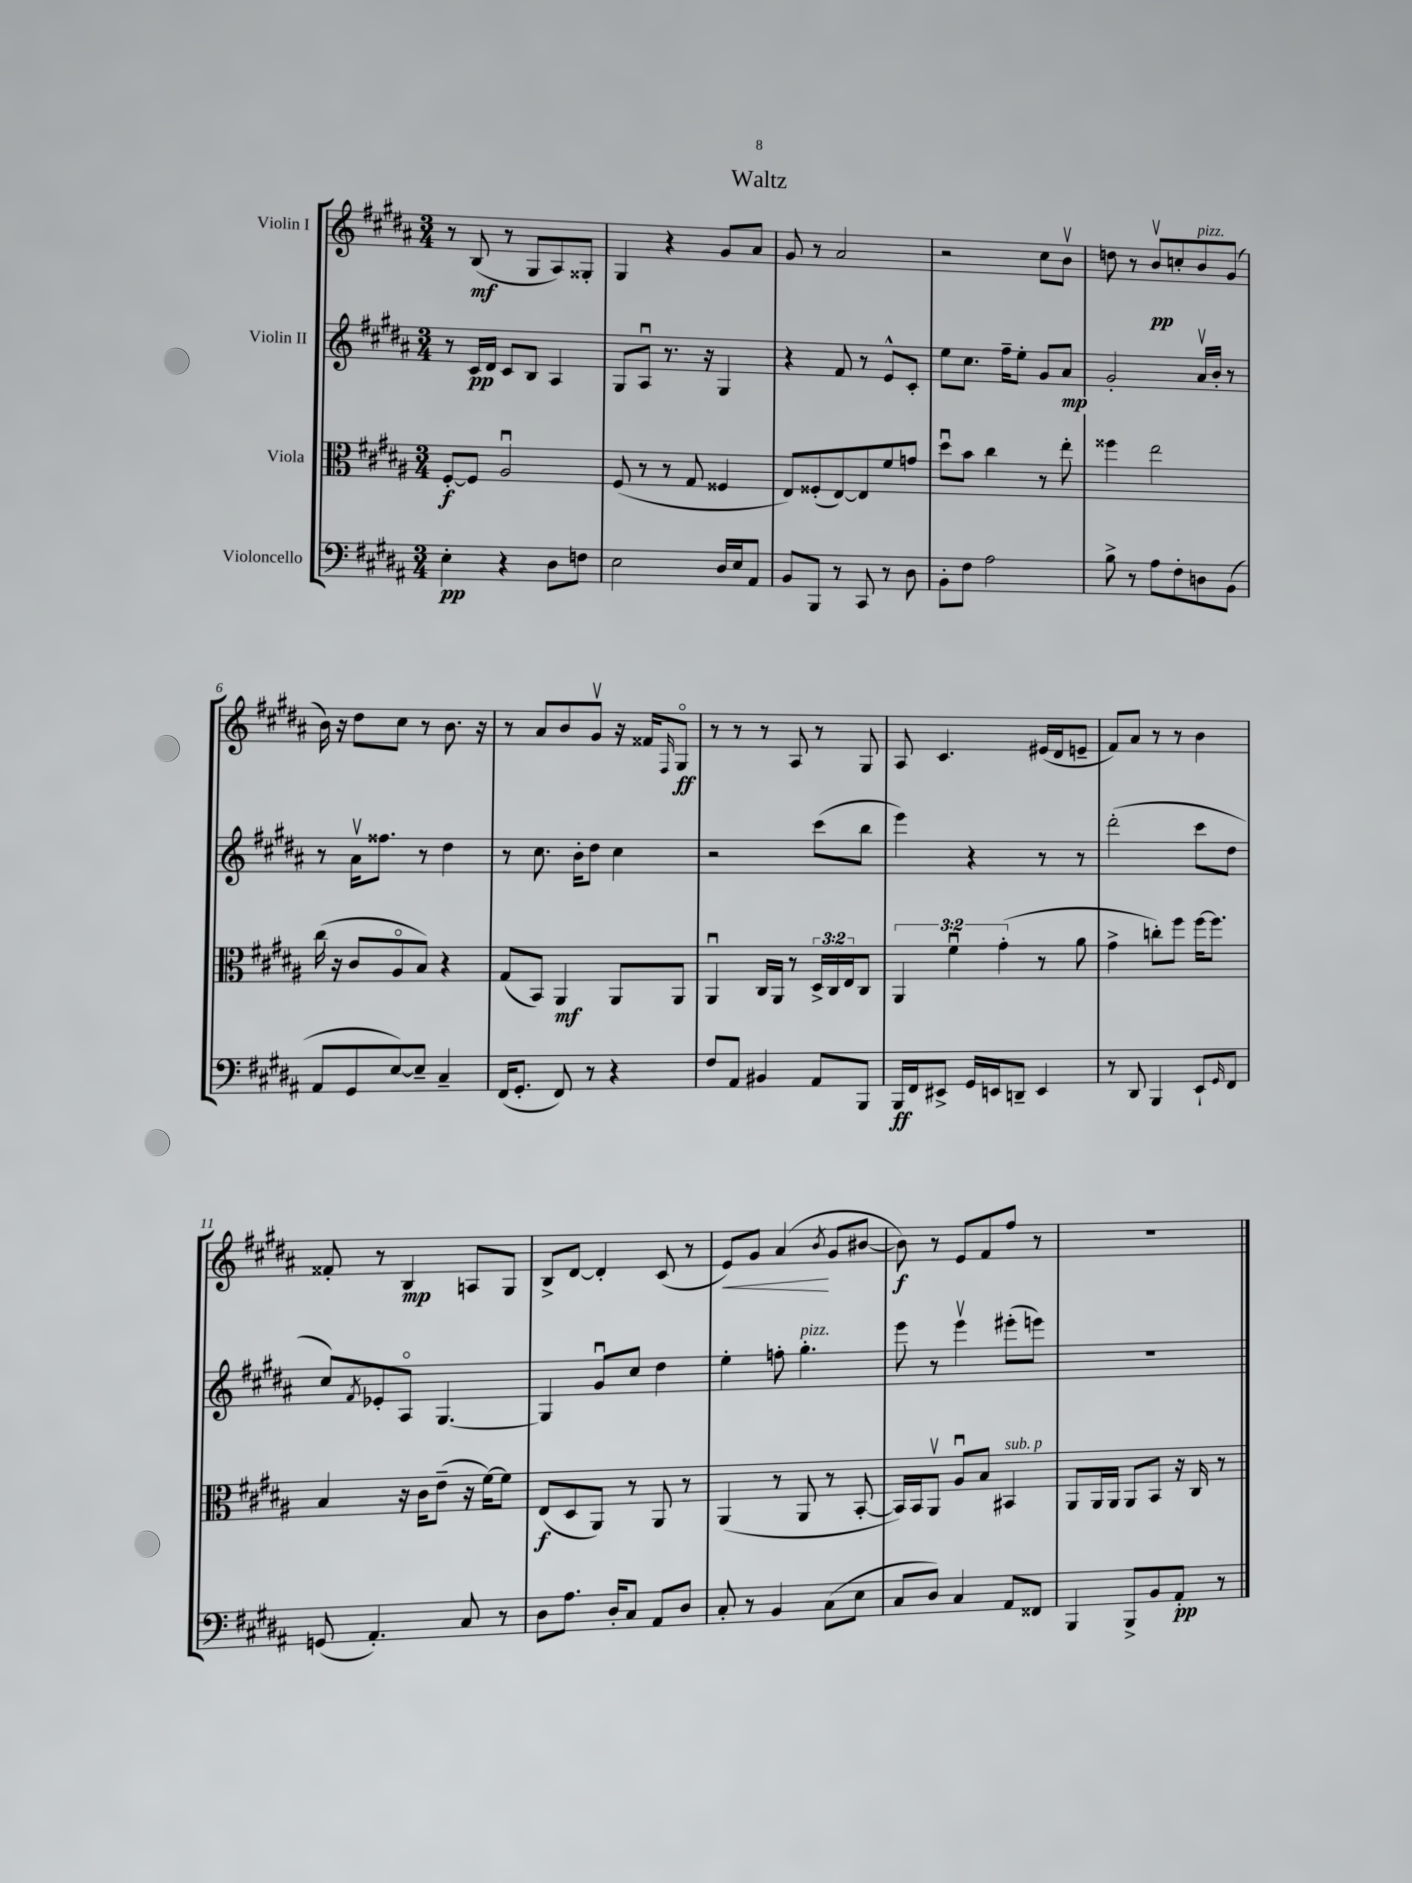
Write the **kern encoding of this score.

**kern	**kern	**kern	**kern
*staff4	*staff3	*staff2	*staff1
*clefF4	*clefC3	*clefG2	*clefG2
*k[f#c#g#d#a#]	*k[f#c#g#d#a#]	*k[f#c#g#d#a#]	*k[f#c#g#d#a#]
*M3/4	*M3/4	*M3/4	*M3/4
4E'	[8F#'	8r	8r
.	8F#]	16c#	(8B
.	.	16d#	.
4r	2A#u	8c#	8r
.	.	8B	8G#
8D#	.	4A#	8A#)
8F	.	.	8G##'
=	=	=	=
2E	(8F#	8G#	4G#
.	8r	8A#u	.
.	8r	8.r	4r
.	8G#	.	.
.	.	16r	.
16D#	4F##	4G#	8g#
16E	.	.	.
8AA#	.	.	8a#
=	=	=	=
8BB	8E)	4r	8g#
8BBB	(8F##'	.	8r
8r	[8E)	8f#	2a#
8CC#	8E]	8r	.
8r	8f#	8e^^	.
8D#	8g	8c#'	.
=	=	=	=
8BB'	8dd#u	8ee	2r
8F#	8b	8.cc#	.
2A#	4cc#	.	.
.	.	16ff#~	.
.	.	8ee'	.
.	8r	8g#	8cc#
.	8ee'	8a#	8bv
=	=	=	=
8B^	4ff##	2g#'	8dd
8r	.	.	8r
8A#	2ee	.	8bv
8F#'	.	.	8cc'
8D	.	16a#v	8b
.	.	16b'	.
(8BB	.	8r	(8g#
=	=	=	=
8AA#	(16cc#	8r	16b)
.	16r	.	16r
8GG#	8c#	16a#v	8dd#
.	.	8.ff##	.
[8E)	8A#o	.	8cc#
8E~]	8B)	8r	8r
4C#~	4r	4dd#	8.b
.	.	.	16r
=	=	=	=
(16FF#	(8G#	8r	8r
8.GG#'	.	.	.
.	8BB)	8.cc#	8a#
8FF#)	4AA#	.	8b
.	.	16b'	.
8r	.	8dd#	8g#v
4r	8AA#	4cc#	16r
.	.	.	16f##
.	.	.	16qqF#
.	8AA#	.	8G#o
=	=	=	=
8F#	4AA#u	2r	8r
8AA#	.	.	8r
4BB#	16C#	.	8r
.	16AA#	.	.
.	8r	.	8A#
8AA#	24D#^	(8ccc#	8r
.	24C#	.	.
.	24E	.	.
8BBB	8C#	8bb	8G#
=	=	=	=
16BBB	6AA#	4eee)	8A#
16FF#	.	.	.
8EE#^	.	.	4.c#
.	6f#u	.	.
16GG#	.	4r	.
16EE	.	.	.
.	(6g#'	.	.
8DD~	.	.	.
4EE	8r	8r	(16e#
.	.	.	16d#
.	8a#	8r	8e~
=	=	=	=
8r	4g#^	(2ddd#'	8f#)
8DD#	.	.	8a#
4BBB	8cc')	.	8r
.	8ff#	.	8r
8EE`	[16ff#	8ccc#	4b
.	8.ff#]	.	.
16qqGG#	.	.	.
8FF#	.	8dd#	.
=	=	=	=
(8GG	4B	8cc#)	8f##'
.	.	8qf#	.
4.AA#')	.	8e-'	8r
.	16r	8A#o	4B
.	16c#	.	.
.	(8e~	[4.G#	.
8C#	16r	.	8A
.	[16f#)	.	.
8r	8f#]	.	8G#
=	=	=	=
8D#	(8E	4G#]	8B^
8.A#	8D#	.	[8d#
.	8AA#)	8g#u	4d#']
16D#'	.	.	.
8C#	8r	8cc#	.
8AA#	8AA#	4dd#	(8c#
8D#	8r	.	8r
=	=	=	=
8C#'	(4AA#	4ee'	8e)
8r	.	.	8g#
4BB	8r	8ff'	(4a#
.	8AA#	4.gg#'	.
.	.	.	8qb
(8C#	8r	.	8g#
8E	[8BB'	.	[8b#
=	=	=	=
8C#	16BB])	8eee	8b#])
.	16BB	.	.
8D#)	8AA#v	8r	8r
4C#	8A#u	4eeev	8e
.	8B	.	8f#
8AA#	4BB#	(8eee#'	8ff#
8FF##	.	8eee)	8r
=	=	=	=
4BBB	8AA#	2.r	2.r
.	16AA#	.	.
.	16AA#	.	.
8BBB^	8AA#	.	.
8BB	8BB	.	.
8AA#'	16r	.	.
.	16C#	.	.
8r	8r	.	.
==	==	==	==
*-	*-	*-	*-
